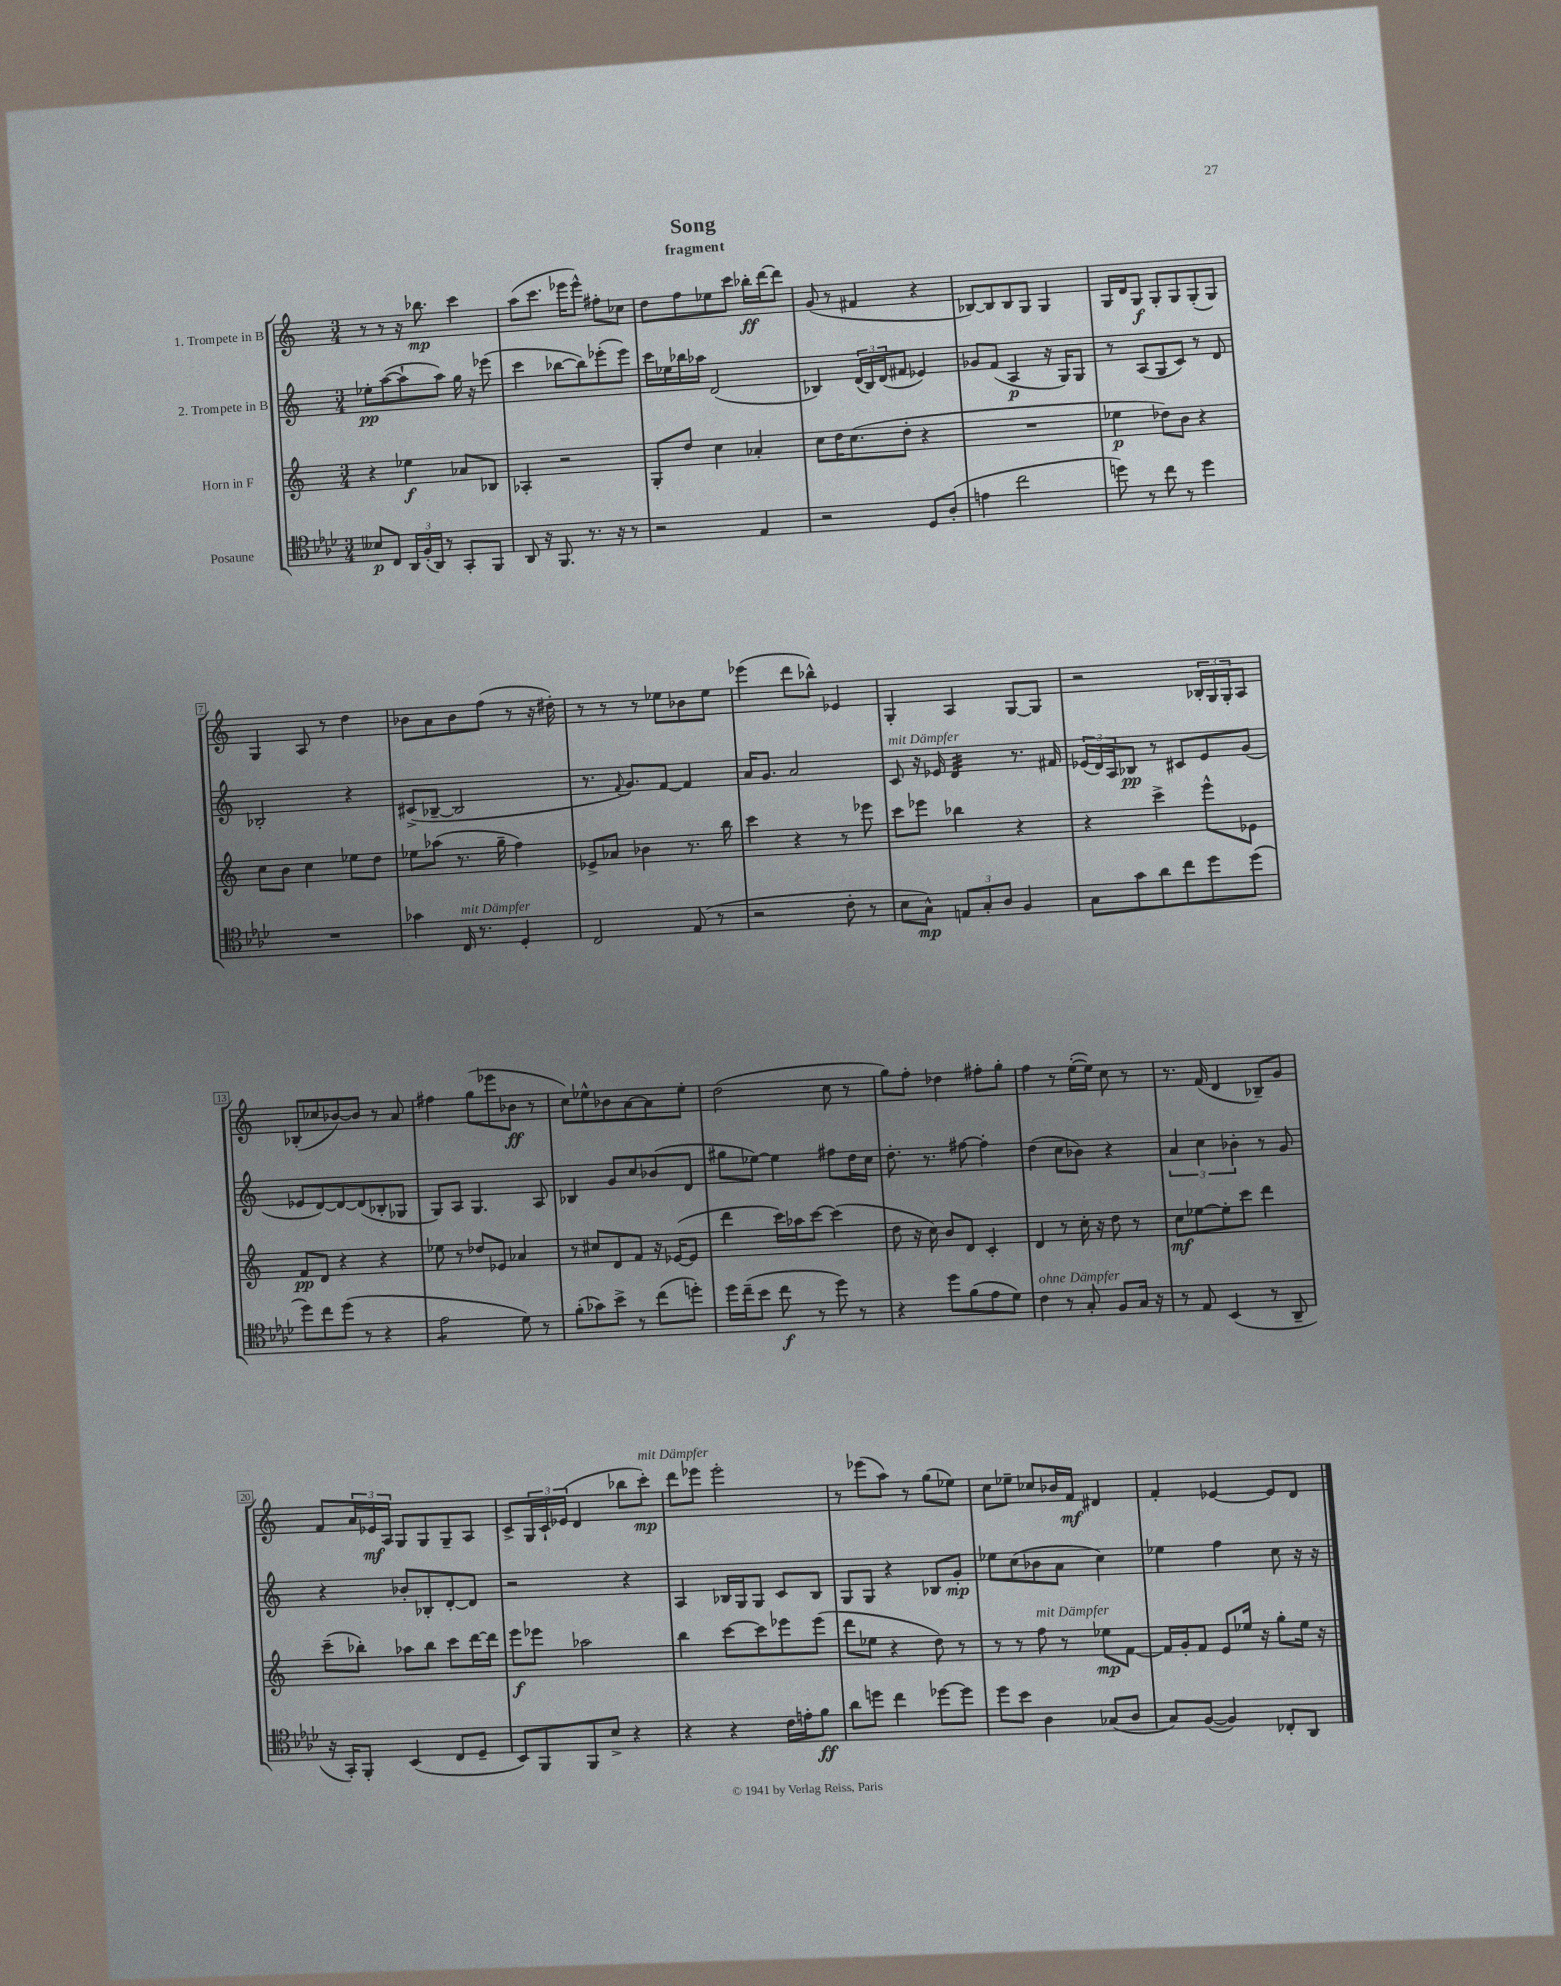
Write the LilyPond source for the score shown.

\header { title = "Song" subtitle = "fragment" }
<<
\new StaffGroup <<
\new Staff = "s0" \with { instrumentName = "1. Trompete in B" } {
    \clef treble \key c \major \numericTimeSignature \time 3/4
    r8 r8 r16 bes''8.\mp c'''4 |
    a''8( c'''8. ees'''16 ees'''8-^) fis''8-. ces''8 |
    d''8 f''8 ees''8 c'''8 bes''16-.\ff d'''16~ d'''8 |
    g'8( r8 fis'4 r4 |
    bes8~) bes8 bes8 g8 g4 |
    g16 d'16 g8\f g8-. g8 g8-.( g8) |
    g4 a8 r8 d''4 |
    bes'8 a'8 bes'8 f''8( r8 r16 dis''16-.) |
    r8 r8 r8 ees''8 bes'8 ees''8 |
    ees'''4( d'''8 bes''8-^) ees'4 |
    g4-. a4 g8~ g8 |
    r2 \tuplet 3/2 { bes16-. g16 g16-. } a8 |
    bes8-.( ces''8 bes'8~) bes'8 r8 a'8 |
    fis''4 g''8( ees'''8 bes'8\ff r8 |
    c''8) ees''8-^ bes'8 a'8~ a'8 ees''8-. |
    d''2( c''8 r8 |
    g''8) f''8-. des''4 fis''8-. g''8-. |
    f''4 r8 e''16~-.( e''16) c''8 r8 |
    r8. f'16( d'4 bes8--) g'8 |
    f'8 \tuplet 3/2 { a'16 ees'16\mf a16 } g8 g8 g8-- a8 |
    c'8-> \tuplet 3/2 { g16 c'16-! ees'16( } d'4 bes''8 c'''8-.\mp^\markup { \italic "mit Dämpfer" }) |
    d'''8 ees'''8 ees'''2-. |
    r8 ees'''8( a''8) r8 g''8( ees''8) |
    c''8 ees''8-- ces''8 bes'16 f'16\mf dis'4 |
    f'4-. ees'4~ ees'8 d'8 \bar "|." |
}
\new Staff = "s1" \with { instrumentName = "2. Trompete in B" } {
    \clef treble \key c \major \numericTimeSignature \time 3/4
    ees''8-.\pp a''8~( a''8-! a''8) g''16 r16 ees'''8( |
    c'''4 bes''8~ bes''8) ees'''8-.( ees'''8) |
    c'''16 ees''16 bes''16 aes''16 d'2( |
    bes4) \tuplet 3/2 { d'16( bes16) d'16( } fis'8 ees'4) |
    ges'8 f'8( a4\p r16 g16) g8 |
    r8 a8( g8 c'8) r8 d'8 |
    bes2-. r4 |
    cis'8->( bes8~-- bes2 |
    r8. \appoggiatura { f'8 } g'8.) f'8~ f'4 |
    a'16 g'8. a'2 |
    c'8^\markup { \italic "mit Dämpfer" } r16 ees'16 d'4:32 r8. fis'16 |
    \tuplet 3/2 { ees'16( d'16) a16 } bes8\pp r8 cis'8 ees'8 g'8( |
    ees'8 d'8~) d'8~ d'8( bes8-. ges8 |
    g8) a8 g4. a8 |
    bes4 g'8 c''8 bes'8( d'8 |
    gis''8 ees''8~) ees''4 fis''8 d''16 c''16 |
    d''8.-. r8. fis''8~ fis''4-. |
    d''4( c''8 bes'8) r4 |
    \tuplet 3/2 { a'4 c''4 bes'4-. } r8 g'8 |
    r4 bes'8-. bes8-. d'8~-. d'8 |
    r2 r4 |
    a4 bes16 g16 g8 c'8 bes8 |
    g8 g8 r4 bes8 g'8-.\mp |
    ees''8 c''8( bes'8 a'8 c''4) |
    ees''4 f''4 c''8 r16 r16 \bar "|." |
}
\new Staff = "s2" \with { instrumentName = "Horn in F" } {
    \clef treble \key c \major \numericTimeSignature \time 3/4
    r4 ees''4\f aes'8 bes8 |
    aes4-. r2 |
    g8-. d''8 c''4 aes'4-. |
    c''8 d''16 c''8.( d''8-. r4 |
    R2. |
    ees''4\p des''8) b'8 r4 |
    c''8 b'8 c''4 ees''8 d''8 |
    ees''8 aes''8( r8. g''16-- f''4) |
    ees'8-> aes'8 bes'4 r8. b''16 |
    c'''4 r4 r8 ees'''8 |
    c'''8 ees'''8 bes''4 r4 |
    r4 c'''4-> e'''8-^ ees'8 |
    f'8\pp d'8 r4 r4 |
    ees''8 r8 des''8 ees'8 aes'4 |
    r8 cis''8 d'8 f'8 r16 ees'16~( ees'8 |
    d'''4 c'''16) aes''16 c'''8~ c'''4( |
    d''8 r16 c''16) b'8 d'8 c'4-. |
    d'4 r8 c''16-. r16 d''8 r8 |
    c''8\mf ees''8~ ees''8-. c'''8 d'''4 |
    c'''8--( bes''8-.) aes''8 bes''8 c'''8 d'''16~ d'''16 |
    e'''8\f ees'''8 aes''2 |
    b''4 c'''8~ c'''8 ees'''8 ees'''8( |
    d'''8 ees''8 r4 d''8) r8 |
    r8 r8 f''8^\markup { \italic "mit Dämpfer" } r8 ees''8\mp f'8~ |
    f'16 g'16-. f'8 e'8 ees''16 r16 g''8-. ees''16 r16 \bar "|." |
}
\new Staff = "s3" \with { instrumentName = "Posaune" } {
    \clef tenor \key aes \major \numericTimeSignature \time 3/4
    beses8\p c8 \tuplet 3/2 { aes,16 f16-.( aes,16) } r8 g,8-. f,8 |
    aes,8 r16 f,8. r8. r16 r8 |
    r2 ees4 |
    r2 des8 aes8-.( |
    e'4 c''2 |
    d''8) r8 c''8 r8 d''4 |
    R2. |
    ges'4 c16^\markup { \italic "mit Dämpfer" } r8. des4-. |
    c2 ees8( r8 |
    r2 c'8-. r8 |
    bes8 g8-^\mp) \tuplet 3/2 { e8 g8-. aes8 } f4 |
    g8 g'8 aes'8 c''8 des''8 des''8( |
    des''8) c''8 des''8( r8 r4 |
    ees'2:8 des'8) r8 |
    f'8-.( ges'8) bes'8-> r8 c''8( d''8-.) |
    des''16 c''16--( bes'8 c''8\f r8 des''8) r8 |
    r4 des''8 f'8( ees'8 des'8) |
    c'4^\markup { \italic "ohne Dämpfer" } r8 g8-. f8 g16 r16 |
    r8 ees8 bes,4( r8 aes,8-- |
    r16 g,16-.) f,8-. bes,4( c8 des8-- |
    bes,8) f,8 f,8 bes8-> r4 |
    r4 r4 c'16 e'16-. f'8\ff |
    aes'8 d''8 c''4 des''8~ des''8 |
    des''8 bes'8 aes4 ges8( aes8 |
    g8) f8~( f4) ces8-. aes,8 \bar "|." |
}
>>
>>
\layout { \context { \Score \override BarNumber.stencil = #(make-stencil-boxer 0.1 0.3 ly:text-interface::print) } }
